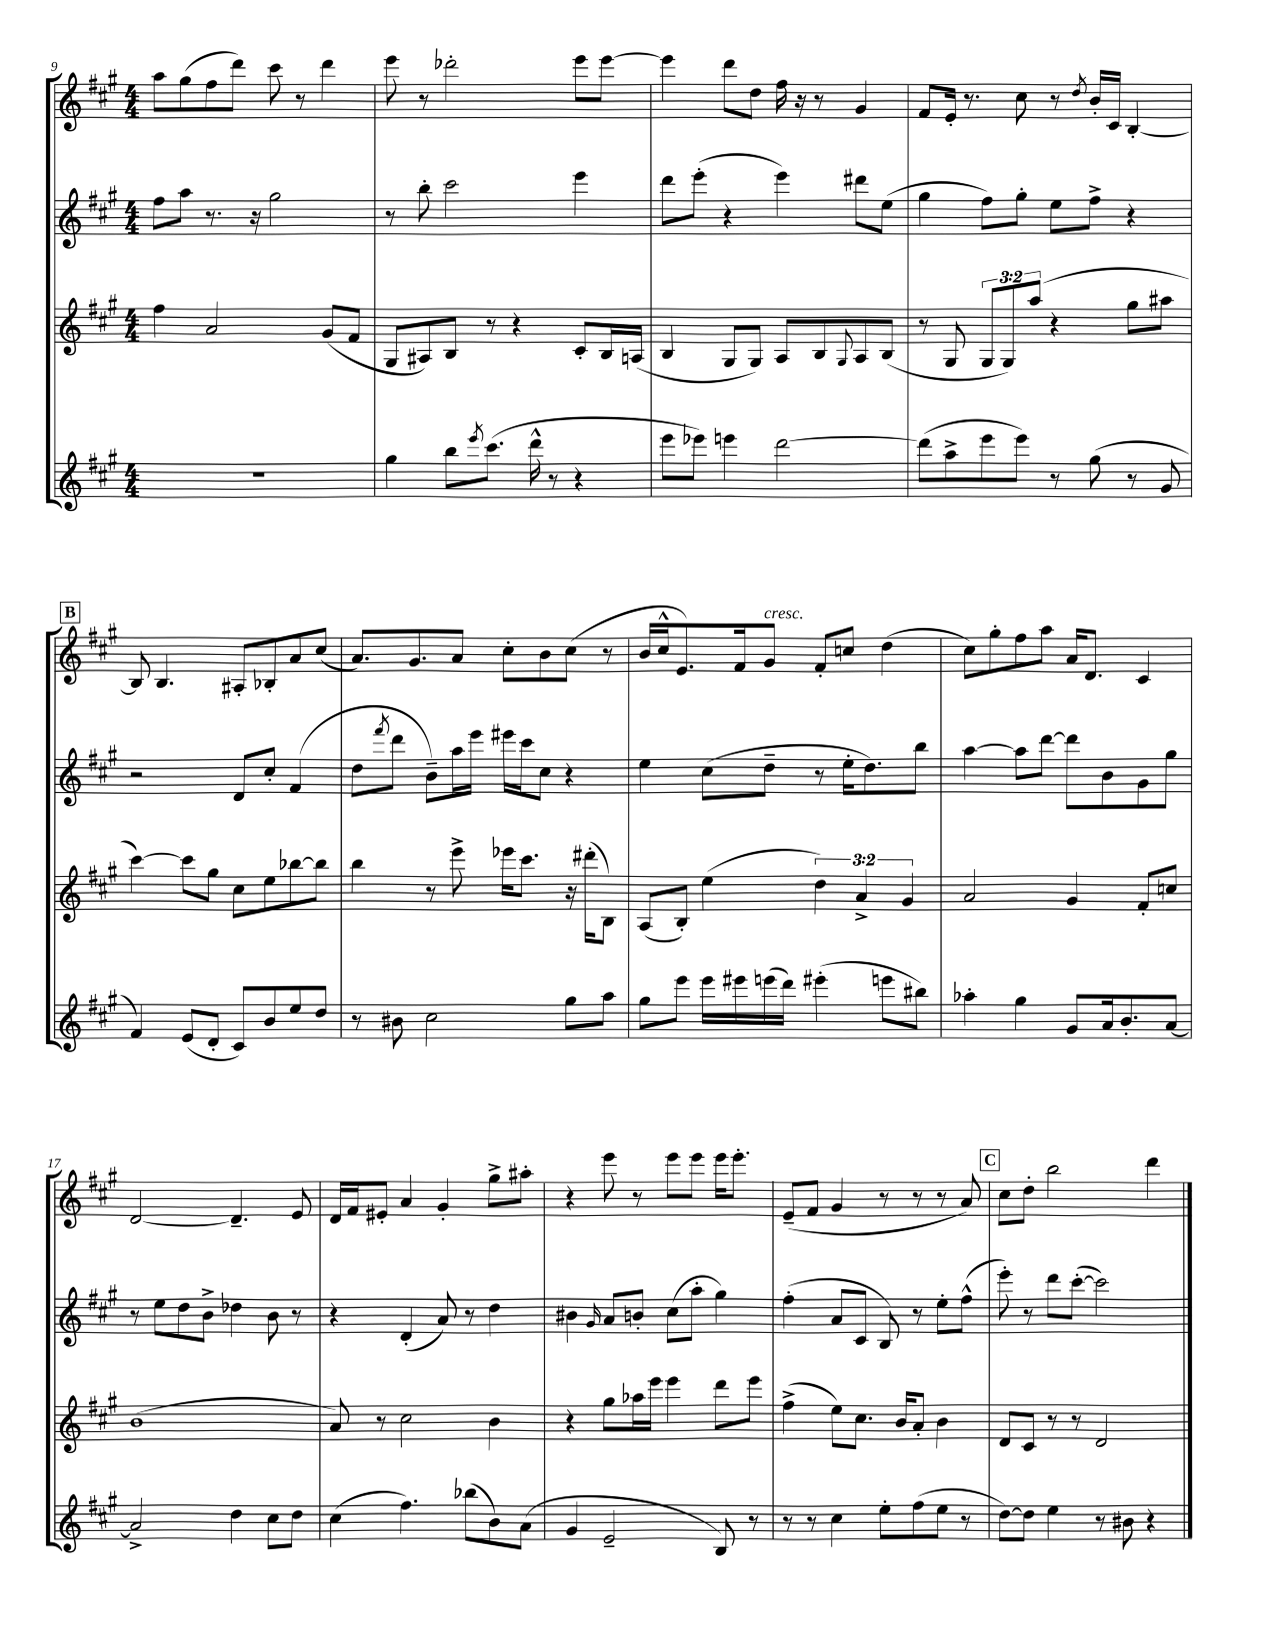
<<
\new StaffGroup <<
\new Staff = "s0" {
    \clef treble \key a \major \numericTimeSignature \time 4/4
    a''8 gis''8( fis''8 d'''8) cis'''8 r8 d'''4 |
    e'''8 r8 des'''2-. e'''8 e'''8~ |
    e'''4 d'''8 d''8 fis''16 r16 r8 gis'4 |
    fis'8 e'16-. r8. cis''8 r8 \acciaccatura { d''8 } b'16-. cis'16 b4~-. |
    \mark \markup { \box "B" } b8 b4. ais8-. bes8-. a'8 cis''8( |
    a'8.) gis'8. a'8 cis''8-. b'8 cis''8( r8 |
    b'16 cis''16-^ e'8.) fis'16 gis'8^\markup { \italic "cresc." } fis'8-. c''8 d''4( |
    cis''8) gis''8-. fis''8 a''8 a'16 d'8. cis'4 |
    d'2~ d'4.-- e'8 |
    d'16 fis'16 eis'8-. a'4 gis'4-. gis''8-> ais''8-. |
    r4 e'''8 r8 e'''8 e'''8 e'''16 e'''8.-. |
    e'8--( fis'8 gis'4 r8 r8 r8 a'8) |
    \mark \markup { \box "C" } cis''8 d''8-. b''2 d'''4 \bar "|." |
}
\new Staff = "s1" {
    \clef treble \key a \major \numericTimeSignature \time 4/4
    fis''8 a''8 r8. r16 gis''2 |
    r8 b''8-. cis'''2 e'''4 |
    d'''8 e'''8-.( r4 e'''4) dis'''8 e''8( |
    gis''4 fis''8) gis''8-. e''8 fis''8-> r4 |
    \mark \markup { \box "B" } r2 d'8 cis''8-. fis'4( |
    d''8 \acciaccatura { fis'''8 } d'''8 b'8--) a''16 e'''16 eis'''16 cis'''16 cis''8 r4 |
    e''4 cis''8( d''8-- r8 e''16-. d''8.) b''8 |
    a''4~ a''8 d'''8~ d'''8 b'8 gis'8 gis''8 |
    r8 e''8 d''8 b'8-> des''4 b'8 r8 |
    r4 d'4-.( a'8) r8 d''4 |
    bis'4 \grace { gis'16 } a'8 b'8-. cis''8( a''8-. gis''4) |
    fis''4-.( a'8 cis'8 b8) r8 e''8-. fis''8-^( |
    \mark \markup { \box "C" } e'''8-.) r8 d'''8 cis'''8~-.( cis'''2) \bar "|." |
}
\new Staff = "s2" {
    \clef treble \key a \major \numericTimeSignature \time 4/4 \override Staff.TupletNumber.text = #tuplet-number::calc-fraction-text
    fis''4 a'2 gis'8( fis'8 |
    gis8 ais8) b8 r8 r4 cis'8-. b16 a16( |
    b4 gis8 gis8) a8 b8 \appoggiatura { gis8 } a8 b8( |
    r8 gis8 \tuplet 3/2 { gis8 gis8) a''8( } r4 gis''8 ais''8 |
    \mark \markup { \box "B" } cis'''4~) cis'''8 gis''8 cis''8 e''8 bes''8~ bes''8 |
    b''4 r8 e'''8-> ees'''16 cis'''8. r16 dis'''16-.( b8) |
    a8( b8-.) e''4( \tuplet 3/2 { d''4) a'4-> gis'4 } |
    a'2 gis'4 fis'8-. c''8 |
    b'1( |
    a'8) r8 cis''2 b'4 |
    r4 gis''8 aes''16 e'''16 e'''4 d'''8 e'''8 |
    fis''4->( e''8) cis''8. b'16 a'8-. b'4 |
    \mark \markup { \box "C" } d'8 cis'8 r8 r8 d'2 \bar "|." |
}
\new Staff = "s3" {
    \clef treble \key a \major \numericTimeSignature \time 4/4
    r1 |
    gis''4 b''8 \acciaccatura { e'''8 } cis'''8.( d'''16-^ r8 r4 |
    e'''8 ees'''8) e'''4 d'''2~ |
    d'''8( a''8-> e'''8 e'''8) r8 gis''8( r8 gis'8 |
    \mark \markup { \box "B" } fis'4) e'8( d'8-. cis'8) b'8 e''8 d''8 |
    r8 bis'8 cis''2 gis''8 a''8 |
    gis''8 e'''8 e'''16 eis'''16 e'''16( d'''16) eis'''4-.( e'''8 bis''8) |
    aes''4-. gis''4 gis'8 a'16 b'8.-. a'8~ |
    a'2-> d''4 cis''8 d''8 |
    cis''4( fis''4.) bes''8( b'8) a'8( |
    gis'4 e'2-- b8) r8 |
    r8 r8 cis''4 e''8-. fis''8( e''8 r8 |
    \mark \markup { \box "C" } d''8~) d''8 e''4 r8 bis'8 r4 \bar "|." |
}
>>
>>
\layout { \context { \Score currentBarNumber = #9 } }
